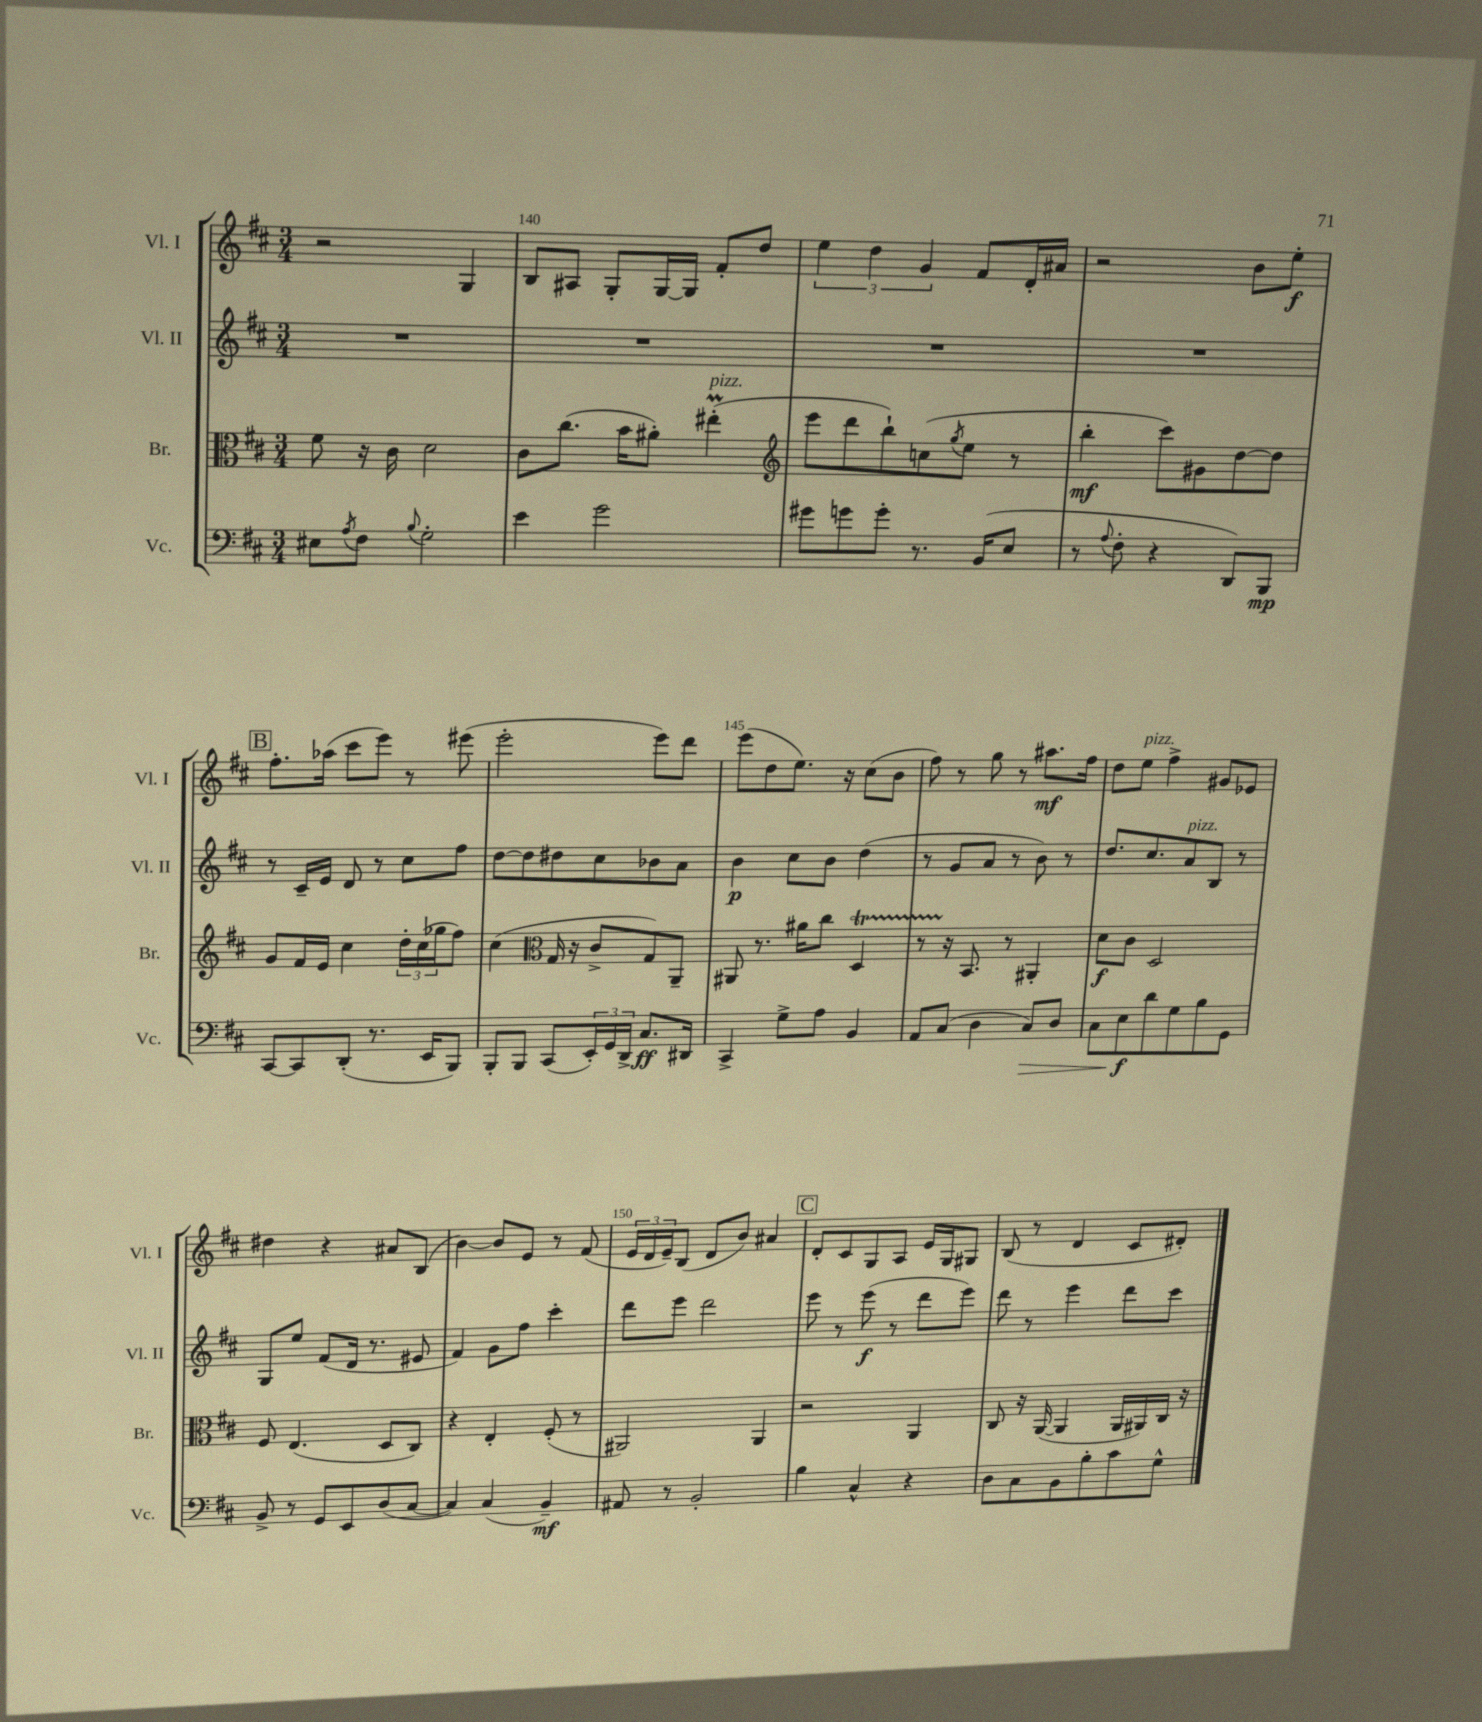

**kern	**dynam	**kern	**dynam	**kern	**dynam	**kern	**dynam
*part4	*part4	*part3	*part3	*part2	*part2	*part1	*part1
*staff4	*staff4	*staff3	*staff3	*staff2	*staff2	*staff1	*staff1
*I"Vc.	*	*I"Br.	*	*I"Vl. II	*	*I"Vl. I	*
*I'Vc.	*	*I'Br.	*	*I'Vl. II	*	*I'Vl. I	*
*clefF4	*	*clefC3	*	*clefG2	*	*clefG2	*
*k[f#c#]	*	*k[f#c#]	*	*k[f#c#]	*	*k[f#c#]	*
*M3/4	*	*M3/4	*	*M3/4	*	*M3/4	*
=139	=139	=139	=139	=139	=139	=139	=139
8E#X\L	.	8f#\	.	2.r	.	2r	.
8qA/	.	.	.	.	.	.	.
8F#\J	.	16r	.	.	.	.	.
.	.	16c#\	.	.	.	.	.
8qqB/	.	.	.	.	.	.	.
2G'\	.	2d\	.	.	.	.	.
.	.	.	.	.	.	4G/	.
=140	=140	=140	=140	=140	=140	=140	=140
4e\	.	8c#\L	.	2.r	.	8B/L	.
.	.	(8.cc#\J	.	.	.	8A#X/J	.
2g\	.	.	.	.	.	8G'/L	.
.	.	16b\KL	.	.	.	.	.
.	.	8a#X'\J)	.	.	.	[16G/L	.
.	.	.	.	.	.	16G/JJ]	.
!	!	!LO:TX:a:i:t=pizz.	!	!	!	!	!
.	.	(4ee#Xm'\	.	.	.	8f#'/L	.
.	.	.	.	.	.	8dd/J	.
=141	=141	=141	=141	=141	=141	=141	=141
*	*	*clefG2	*	*	*	*	*
8g#X\L	.	8eee\L	.	2.r	.	6ee\	.
8gn\	.	8ddd\	.	.	.	.	.
.	.	.	.	.	.	6dd\	.
8g'\J	.	8bb`\)	.	.	.	.	.
.	.	.	.	.	.	6g/	.
8.r	.	(8ccn\	.	.	.	.	.
.	.	8qgg/	.	.	.	.	.
.	.	8ee\J	.	.	.	8f#/L	.
(16BB/KL	.	.	.	.	.	.	.
8E/J	.	8r	.	.	.	16d'/L	.
.	.	.	.	.	.	16a#X/JJ	.
=142	=142	=142	=142	=142	=142	=142	=142
8r	.	4bb'\	mf	2.r	.	2r	.
8qqA/	.	.	.	.	.	.	.
8F#'\	.	.	.	.	.	.	.
4r	.	8ccc#\L)	.	.	.	.	.
.	.	8g#X\	.	.	.	.	.
8DD/L)	.	[8dd\	.	.	.	8b\L	.
8BBB/J	mp	8dd\J]	.	.	.	8ee'\J	f
!!LO:LB:g=z
!!LO:REH:place=s1:t=B
=143	=143	=143	=143	=143	=143	=143	=143
[8CC#/L	.	8g/L	.	8r	.	8.ff#'\L	.
8CC#/]	.	16f#/L	.	16c#~/LL	.	.	.
.	.	16e/JJ	.	16e/JJ	.	(16aa-X\Jk	.
(8DD'/J	.	4cc#\	.	8d/	.	8ccc#\L	.
8.r	.	.	.	8r	.	8eee\J)	.
.	.	24dd'\LL	.	8cc#\L	.	8r	.
.	.	(24cc#\	.	.	.	.	.
16EE/KL	.	.	.	.	.	.	.
.	.	24gg-X\J	.	.	.	.	.
8BBB/J)	.	8ff#\J)	.	8ff#\J	.	(8eee#X\	.
=144	=144	=144	=144	=144	=144	=144	=144
8BBB'/L	.	(4cc#\	.	[8dd\L	.	2eee'\	.
8BBB/J	.	.	.	8dd\]	.	.	.
*	*	*clefC3	*	*	*	*	*
(8CC#/L	.	16G/	.	8dd#X\	.	.	.
.	.	16r	.	.	.	.	.
24EE'/L)	.	8c#^/L	.	8cc#\	.	.	.
24GG/	.	.	.	.	.	.	.
24DD^/JJ	.	.	.	.	.	.	.
8.C#/L	ff	8G/)	.	8b-X\	.	8eee\L)	.
.	.	8AA~/J	.	8a\J	.	8ddd\J	.
16DD#X/Jk	.	.	.	.	.	.	.
=145	=145	=145	=145	=145	=145	=145	=145
4CC#^/	.	8AA#X/	.	4b\	p	(8eee\L	.
.	.	8.r	.	.	.	8dd\	.
8G^\L	.	.	.	8cc#\L	.	8.ee\J)	.
.	.	16a#X\KL	.	.	.	.	.
8A\J	.	8cc#\J	.	8b\J	.	.	.
.	.	.	.	.	.	16r	.
4BB/	.	4DT/	.	(4dd\	.	(8cc#\L	.
.	.	.	.	.	.	8b\J	.
=146	=146	=146	=146	=146	=146	=146	=146
8AA/L	.	8r	.	8r	.	8ff#\)	.
(8C#/J	.	16r	.	8g/L	.	8r	.
.	.	8.BB/	.	.	.	.	.
4D\	.	.	.	8a/J	.	8gg\	.
.	.	8r	.	8r	.	8r	.
!	!LO:HP:b	!	!	!	!	!	!
8C#/L)	>	4AA#X'/	.	8b\)	.	8.aa#X\L	mf
8D/J	.	.	.	8r	.	.	.
.	.	.	.	.	.	16ff#\Jk	.
=147	=147	=147	=147	=147	=147	=147	=147
8C#\L	.	8d\L	f	8.dd/L	.	8dd\L	.
!	!	!	!	!	!	!LO:TX:a:i:t=pizz.	!
8E\	f	8c#\J	.	.	.	8ee\J	.
.	.	.	.	8.cc#/	.	.	.
8d\	]	2D/	.	.	.	4ff#^\	.
!	!	!	!	!LO:TX:a:i:t=pizz.	!	!	!
8G\	.	.	.	8a/	.	.	.
8B\	.	.	.	8B/J	.	8g#X/L	.
8GG\J	.	.	.	8r	.	8e-X/J	.
!!LO:LB:g=z
=148	=148	=148	=148	=148	=148	=148	=148
8BB^/	.	8F#/	.	8G/L	.	4dd#X\	.
8r	.	(4.E/	.	8ee/J	.	.	.
8GG/L	.	.	.	(8f#/L	.	4r	.
8EE/	.	.	.	16d/Jk	.	.	.
.	.	.	.	8.r	.	.	.
(8D/	.	8D/L	.	.	.	8a#X/L	.
[8C#/J	.	8C#/J)	.	8e#X/	.	(8B/J	.
=149	=149	=149	=149	=149	=149	=149	=149
4C#/])	.	4r	.	4f#/)	.	[4b\)	.
(4C#/	.	4E'/	.	8g\L	.	8b/L]	.
.	.	.	.	8ff#\J	.	8e/J	.
4BB~/)	mf	(8F#'/	.	4ccc#'\	.	8r	.
.	.	8r	.	.	.	(8f#/	.
=150	=150	=150	=150	=150	=150	=150	=150
8AA#X/	.	2AA#X/)	.	8ddd\L	.	24e/LL	.
.	.	.	.	.	.	24d/	.
.	.	.	.	.	.	24e~/J)	.
8r	.	.	.	8eee\J	.	(8B/J	.
2BB'/	.	.	.	2ddd\	.	8d/L	.
.	.	.	.	.	.	8b/J)	.
.	.	4AA#/	.	.	.	4a#X/	.
!!LO:REH:place=s1:t=C
=151	=151	=151	=151	=151	=151	=151	=151
4B\	.	2r	.	8eee\	.	8d'/L	.
.	.	.	.	8r	.	8c#/	.
4C#^^/	.	.	.	(8eee\	f	8G/	.
.	.	.	.	8r	.	8A/J	.
4r	.	4AA/	.	8ddd\L	.	16e/LL	.
.	.	.	.	.	.	16G/J	.
.	.	.	.	8eee\J)	.	8G#X/J	.
=152	=152	=152	=152	=152	=152	=152	=152
8D\L	.	8C#/	.	8ddd\	.	(8B/	.
8C#\	.	16r	.	8r	.	8r	.
.	.	([16AA/	.	.	.	.	.
8BB\	.	4AA/]	.	4eee\	.	4d/	.
8B'\	.	.	.	.	.	.	.
8c#\	.	16AA/LL	.	8ddd\L	.	8c#/L	.
.	.	16AA#X/)	.	.	.	.	.
8G^^\J	.	16C#/JJ	.	8ccc#\J	.	8d#X'/J)	.
.	.	16r	.	.	.	.	.
==	==	==	==	==	==	==	==
*-	*-	*-	*-	*-	*-	*-	*-
